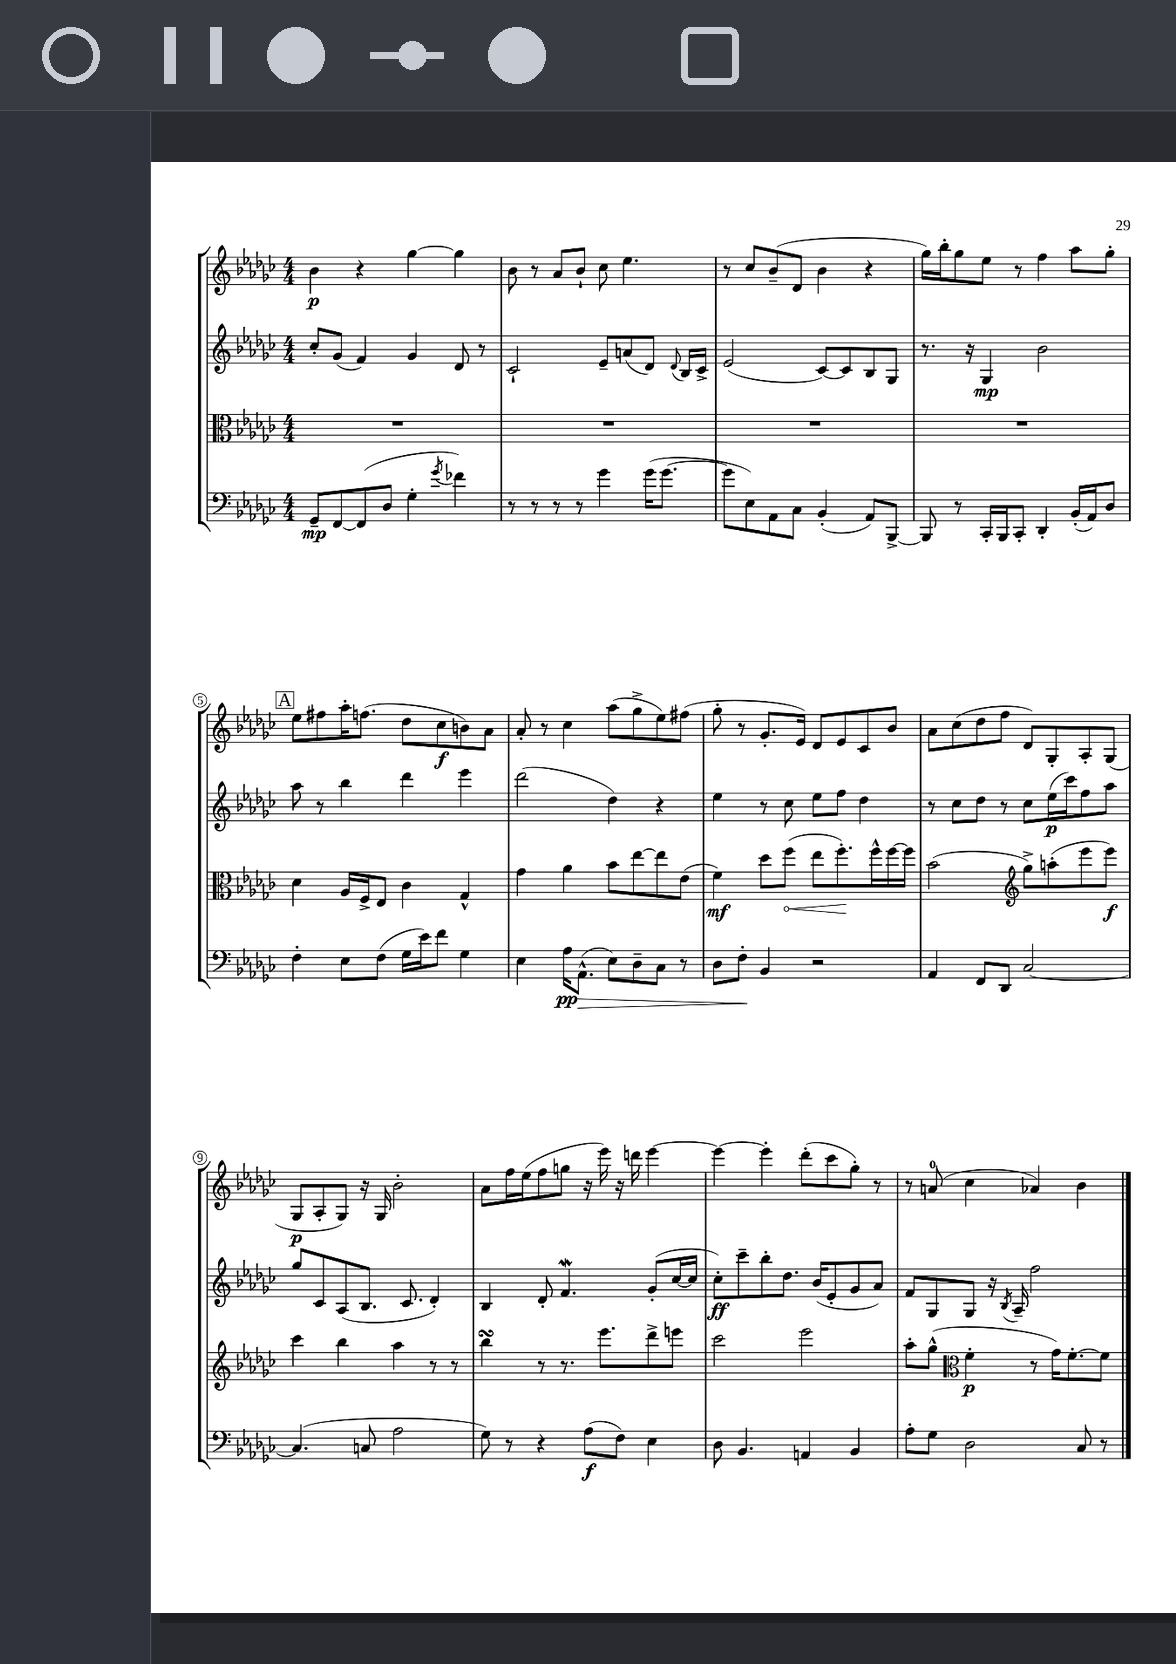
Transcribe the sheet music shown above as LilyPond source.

<<
\new StaffGroup <<
\new Staff = "s0" {
    \clef treble \key ges \major \numericTimeSignature \time 4/4
    \autoBeamOff bes'4\p r4 ges''4~ ges''4 |
    bes'8 r8 aes'8[ bes'8]-! ces''8 ees''4. |
    r8 ces''8[ bes'8--( des'8] bes'4 r4 |
    ges''16[) bes''16-. ges''8 ees''8] r8 f''4 aes''8[ ges''8]-. |
    \mark \markup { \box "A" } ees''8[ fis''8 aes''16-. f''8.]( des''8[ ces''8\f b'8) aes'8] |
    aes'8-. r8 ces''4 aes''8[( ges''8-> ees''8) fis''8]( |
    ges''8-. r8 ges'8.[-. ees'16]) des'8[ ees'8 ces'8 bes'8] |
    aes'8[ ces''8( des''8 f''8] des'8[) ges8-. aes8-. ges8]( |
    ges8[\p aes8-. ges8]) r16 ges16 bes'2-. |
    aes'8[ f''16 ees''16( f''8 g''8] r16 ees'''16) r16 d'''16 ees'''4~ |
    ees'''4~ ees'''4-. des'''8[-.( ces'''8 ges''8]-.) r8 |
    r8 a'8-0( ces''4 aes'4) bes'4 \bar "|." |
}
\new Staff = "s1" {
    \clef treble \key ges \major \numericTimeSignature \time 4/4
    \autoBeamOff ces''8[-. ges'8]( f'4) ges'4 des'8 r8 |
    ces'2-! ees'8[-- a'8( des'8]) \appoggiatura { des'8 } bes16[ ces'16]-> |
    ees'2( ces'8[~) ces'8 bes8 ges8] |
    r8. r16 ges4\mp bes'2 |
    \mark \markup { \box "A" } aes''8 r8 bes''4 des'''4 ees'''4 |
    des'''2( des''4) r4 |
    ees''4 r8 ces''8 ees''8[ f''8] des''4 |
    r8 ces''8[ des''8] r8 ces''8[ ees''16\p( ces'''16) f''8 aes''8] |
    ges''8[ ces'8 aes8( bes8.] ces'8. des'4-.) |
    bes4 des'8-. f'4.\mordent ges'8[-.( ces''16~ ces''16] |
    ces''8[-.\ff) ces'''8-- bes''8-. des''8.] bes'16[( ees'8-. ges'8 aes'8]) |
    f'8[ ges8 ges8] r16 \acciaccatura { bes8 } aes16-- f''2 \bar "|." |
}
\new Staff = "s2" {
    \clef alto \key ges \major \numericTimeSignature \time 4/4
    \autoBeamOff R1 |
    R1 |
    R1 |
    R1 |
    \mark \markup { \box "A" } des'4 aes16[ f16-> ees8] ces'4 ges4-^ |
    ges'4 aes'4 bes'8[ ees''8~ ees''8 ees'8]( |
    f'4\mf) des''8[ \once \override Hairpin.circled-tip = ##t f''8]\<( ees''8[ f''8.-.\!) f''16-^ f''16~ f''16] |
    bes'2( \clef treble ges''8[->) a''8-.( ees'''8 ees'''8]\f) |
    ces'''4 bes''4 aes''4 r8 r8 |
    bes''4\turn r8 r8. ees'''8.[ des'''8-> e'''8] |
    ces'''2 ees'''2 |
    aes''8[-. ges''8]-^( \clef alto f'4-.\p r8 ges'16[) f'8.~-. f'8] \bar "|." |
}
\new Staff = "s3" {
    \clef bass \key ges \major \numericTimeSignature \time 4/4
    \autoBeamOff ges,8[--\mp f,8~ f,8( des8] ges4-. \acciaccatura { ges'8 } fes'4) |
    r8 r8 r8 r8 ges'4 ges'16[( ges'8.]~ |
    ges'8[ ees8) aes,8 ces8] bes,4-.( aes,8[) bes,,8]~-> |
    bes,,8 r8 ces,16[-. bes,,16 ces,8]-. des,4-. bes,16[-.( aes,16) des8] |
    \mark \markup { \box "A" } f4-. ees8[ f8]( ges16[ ees'16) f'8] ges4 |
    ees4 aes16[\pp aes,8.]-^\>( ees8[) des8-- ces8] r8 |
    des8[ f8]-.\! bes,4 r2 |
    aes,4 f,8[ des,8] ces2~ |
    ces4.( c8 aes2 |
    ges8) r8 r4 aes8[\f( f8]) ees4 |
    des8 bes,4. a,4 bes,4 |
    aes8[-. ges8] des2 ces8 r8 \bar "|." |
}
>>
>>
\layout { \context { \Score \override BarNumber.stencil = #(make-stencil-circler 0.1 0.3 ly:text-interface::print) } }
